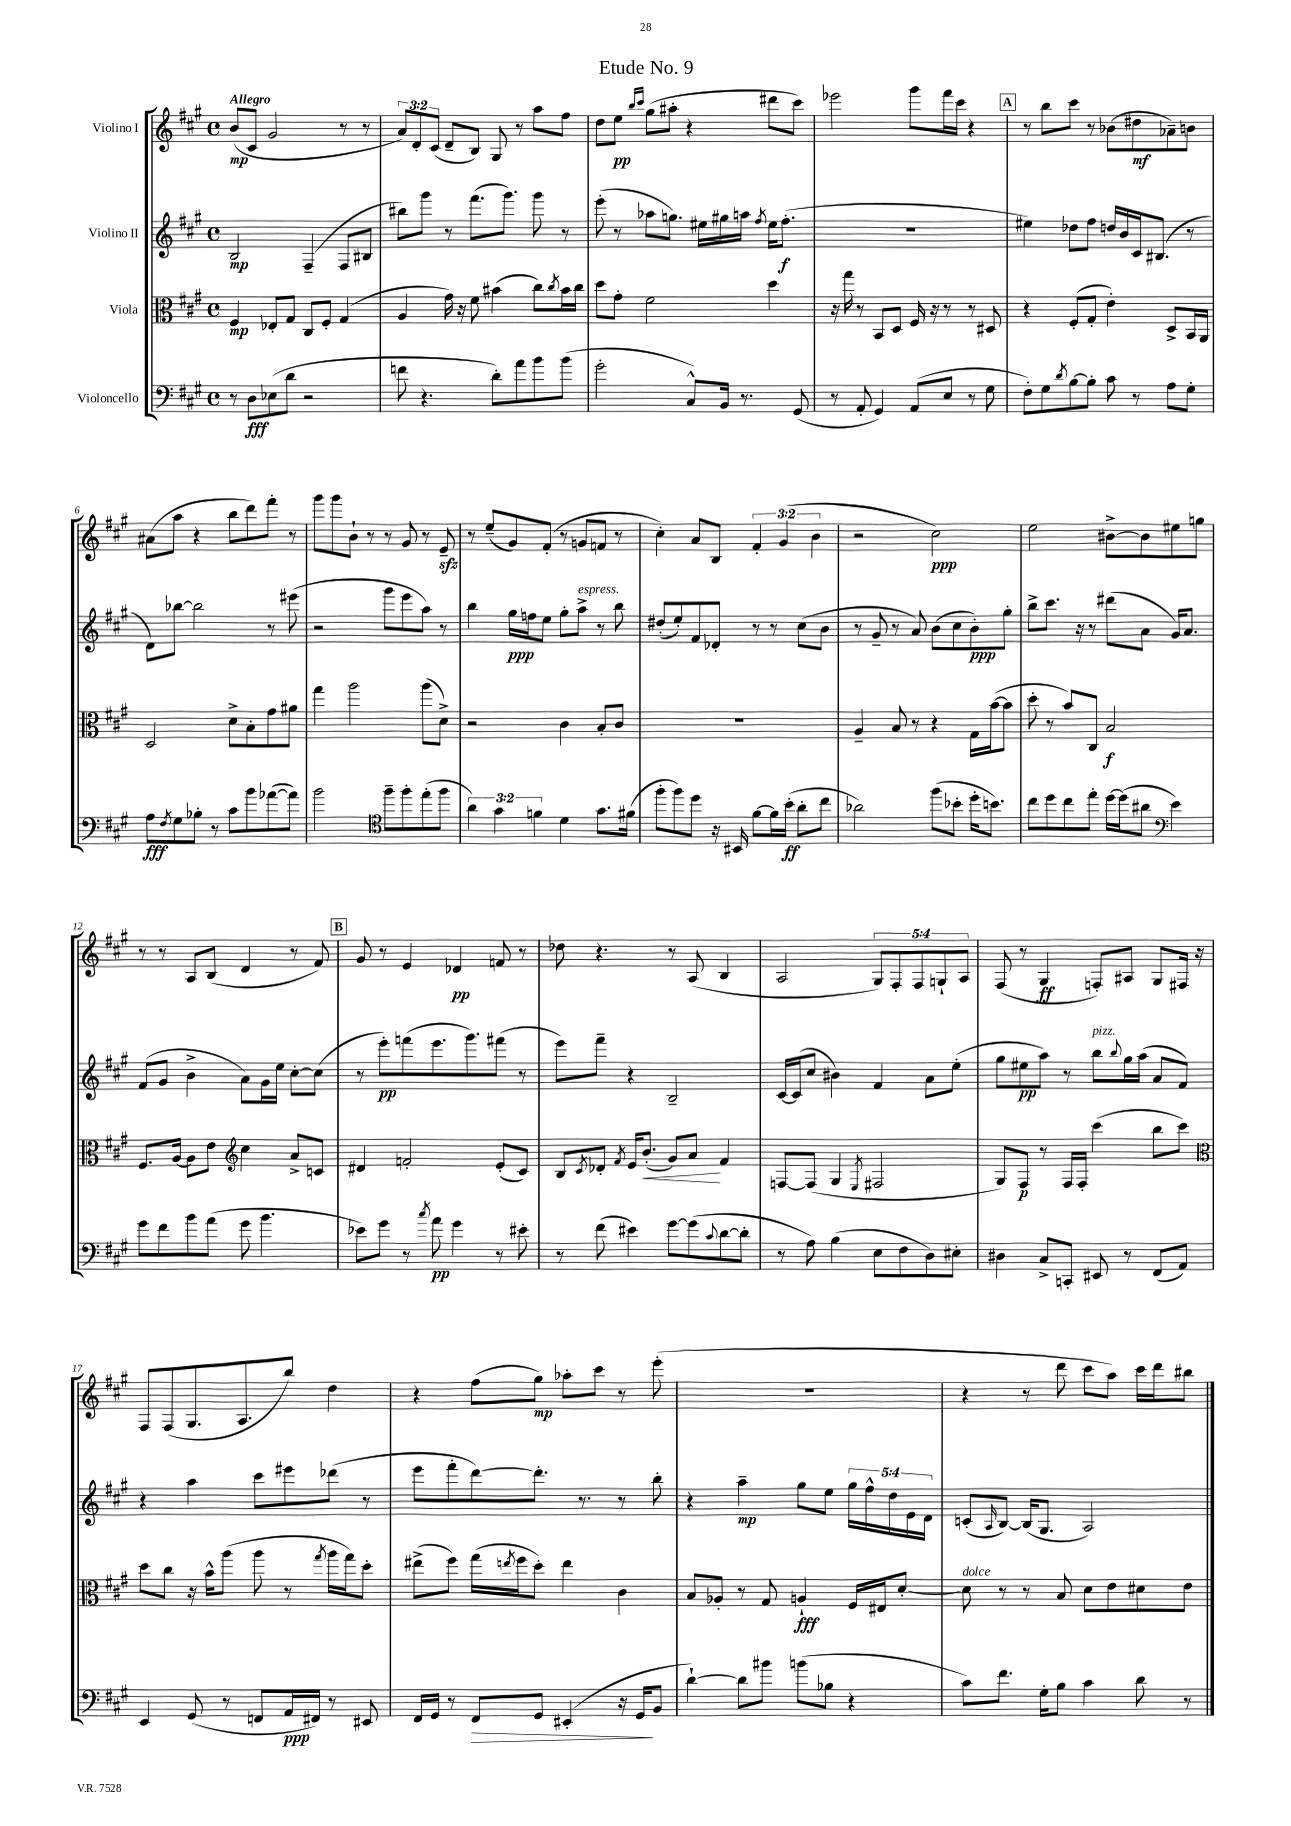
\header { title = "Etude No. 9" }
<<
\new StaffGroup <<
\new Staff = "s0" \with { instrumentName = "Violino I" } {
    \clef treble \key a \major \defaultTimeSignature \time 4/4 \override Staff.TupletNumber.text = #tuplet-number::calc-fraction-text \tempo "Allegro"
    b'8\mp( cis'8 gis'2 r8 r8 |
    \tuplet 3/2 { a'8) d'8-. cis'8( } d'8-- b8) gis8 r8 a''8 fis''8 |
    d''8 e''8\pp \grace { b''16 cis'''16 } gis''8( ais''8-. r4 dis'''8 cis'''8) |
    ees'''2 gis'''8 fis'''16 cis'''16 r4 |
    \mark \markup { \box "A" } r8 b''8 cis'''8 r8 bes'8( dis''8\mf aes'8--) b'8 |
    ais'8( a''8 r4 b''8 d'''8) fis'''8-. r8 |
    gis'''8 gis'''8 b'8-! r8 r8 gis'8 r8 e'8--\sfz |
    r8 e''8--( gis'8) fis'8-.( r8 g'8 f'8 r8 |
    cis''4-.) a'8 b8 \tuplet 3/2 { fis'4-. gis'4( b'4 } |
    r2 cis''2\ppp) |
    e''2 bis'8~-> bis'8 eis''8 g''8 |
    r8 r8 a8 b8( d'4 r8 fis'8) |
    \mark \markup { \box "B" } gis'8 r8 e'4 des'4\pp f'8 r8 |
    des''8 r4. r8 a8( b4 |
    a2 \tuplet 5/4 { gis8) fis8-. fis8 g8-! a8 } |
    fis8( r8 gis4\ff f8-.) ais8 gis8 fis16 r16 |
    fis8 fis8( gis8. a8. b''8) d''4 |
    r4 fis''8( gis''8\mp) aes''8-. cis'''8 r8 e'''8-.( |
    R1 |
    r4 r8 d'''8 cis'''8 a''8) cis'''16 d'''16 bis''8 \bar "|." |
}
\new Staff = "s1" \with { instrumentName = "Violino II" } {
    \clef treble \key a \major \defaultTimeSignature \time 4/4 \override Staff.TupletNumber.text = #tuplet-number::calc-fraction-text
    b2\mp fis4--( fis8 bis8 |
    bis''8) gis'''8 r8 fis'''8.( gis'''8.) gis'''8 r8 |
    e'''8-.( r8 aes''8 g''8.) eis''16 gis''16 a''16 \acciaccatura { fis''8 } eis''16 fis''8.-.\f( |
    R1 |
    \mark \markup { \box "A" } eis''4) des''8 fis''8 d''16 b'16 cis'16 bis8.( r8 |
    d'8) bes''8~ bes''2 r8 eis'''8( |
    r2 gis'''8 e'''8 a''8) r8 |
    b''4 gis''16\ppp f''16 e''8 gis''8-. a''8->^\markup { \italic "espress." } r8 b''8 |
    dis''8-.( e''8-.) fis'8 des'8-. r8 r8 cis''8( b'8 |
    r8 gis'8-- r8 a'8) b'8( cis''8 b'8-.\ppp) gis''8-. |
    b''8-> cis'''8. r16 r8 dis'''8( a'8 gis'16) a'8. |
    fis'8( gis'8 b'4-> a'8) gis'16 e''16 cis''8~-. cis''8( |
    \mark \markup { \box "B" } r8 e'''8-.\pp) f'''8( e'''8. gis'''8.) fis'''8( r8 |
    e'''8) fis'''8-- r4 b2-- |
    cis'16~ cis'16( cis''8 bis'4) fis'4 a'8 e''8-.( |
    gis''8 eis''8\pp a''8) r8 b''8^\markup { \italic "pizz." } \appoggiatura { b''8 } gis''16 a''16( a'8 fis'8) |
    r4 a''4 cis'''8 eis'''8 des'''8( r8 |
    e'''8 fis'''8-. d'''8~) d'''8.-. r8. r8 b''8-. |
    r4 a''4--\mp gis''8 e''8 \tuplet 5/4 { gis''16 fis''16-^ d''16 e'16 d'16 } |
    c'8-.( \grace { a16 } b8~) b16( gis8. a2) \bar "|." |
}
\new Staff = "s2" \with { instrumentName = "Viola" } {
    \clef alto \key a \major \defaultTimeSignature \time 4/4
    fis4\mp ees8-. gis8 cis8 fis8-. gis4( |
    a4 gis'16) r16 \once \override Glissando.style = #'zigzag fis'8\glissando bis'4( cis''8) \acciaccatura { cis''8 } bis'16 cis''16 |
    d''8 gis'8-. fis'2 d''4 |
    r16 gis''16 r8 b,8 d8 fis16 r16 r8 r8 dis8 |
    \mark \markup { \box "A" } r4 fis8-.( gis8-. e'4-.) d8-> b,16 a,16 |
    d2 d'8-> b8-. gis'8 ais'8 |
    gis''4 a''2 a''8( d'8->) |
    r2 cis'4 b8-. cis'8 |
    R1 |
    a4-- b8 r8 r4 gis16 b'16~( b'8 |
    d''8-. r8 b'8) cis8 b2\f |
    fis8. a16~ a8 e'8 \clef treble cis''4 a'8-> c'8 |
    \mark \markup { \box "B" } dis'4 f'2-. e'8-.( cis'8) |
    b8 \acciaccatura { cis'8 } des'8-. \acciaccatura { fis'8 } e'16 b'8.-.\<( gis'8) a'8\! fis'4 |
    f8~ f8( gis4 \acciaccatura { e8 } fis2 |
    gis8) fis8\p r8 fis16 fis16-. cis'''4( b''8 cis'''8) |
    \clef alto d''8 cis''8 r16 b'16-^ a''8( a''8 r8 \acciaccatura { gis''8 } a''16 gis''16) d''8-. |
    eis''8->( fis''8) gis''16( \acciaccatura { e''8 } fis''16 d''8-.) e''4 cis'4 |
    b8 aes8-. r8 gis8 a4-!\fff fis16 eis16 d'8~-. |
    d'8^\markup { \italic "dolce" } r8 r8 b8 d'8 e'8 dis'8 e'8 \bar "|." |
}
\new Staff = "s3" \with { instrumentName = "Violoncello" } {
    \clef bass \key a \major \defaultTimeSignature \time 4/4 \override Staff.TupletNumber.text = #tuplet-number::calc-fraction-text
    r8 d8\fff ees8( d'8 r2 |
    f'8 r4. d'8-.) a'8 b'8 b'8( |
    gis'2-. cis8-^) b,16 r8. gis,8( |
    r8 a,8-. gis,4) a,8( e8 r8 gis8 |
    \mark \markup { \box "A" } fis8-.) gis8 \acciaccatura { d'8 } b8~ b8-. cis'8 r8 a8 gis8-. |
    a8\fff \acciaccatura { fis8 } gis8 bes8-. r8 cis'8 b'8 aes'8~( aes'8) |
    b'2 \clef tenor fis''8-- fis''8-. e''8-.( fis''8 |
    \tuplet 3/2 { a'4) gis'4 f'4 } d'4 gis'8. fis'16( |
    fis''8-. fis''8) d''8 r16 bis,16 fis'8~ fis'16 b'16-.\ff( a'8-. cis''8 |
    aes'2) fis''8( bes'8-. d''16-. b'8.) |
    cis''8 d''8 cis''8 e''8-. d''16~ d''16( ais'8 \clef bass e'4) |
    gis'8 fis'8 b'8 a'8( gis'8 b'4. |
    \mark \markup { \box "B" } ees'8) gis'8 r8 \acciaccatura { cis''8 } a'8\pp gis'4 r8 eis'8-. |
    r8 fis'8( eis'4) gis'8~ gis'8( \appoggiatura { cis'8 } d'8~ d'8-. |
    r8 a8) b4( e8 fis8 d8) eis8-. |
    dis4 cis8-> c,8-. eis,8 r8 fis,8( a,8) |
    e,4 gis,8( r8 f,8 a,16\ppp fis,16) r8 eis,8 |
    fis,16 gis,16 r8 fis,8\> gis,8 eis,4-.( r16 gis,16\! b,8 |
    d'4~-!) d'8 bis'8 b'8( bes8 r4 |
    cis'8) fis'8. gis16-. b8 cis'4 d'8 r8 \bar "|." |
}
>>
>>
